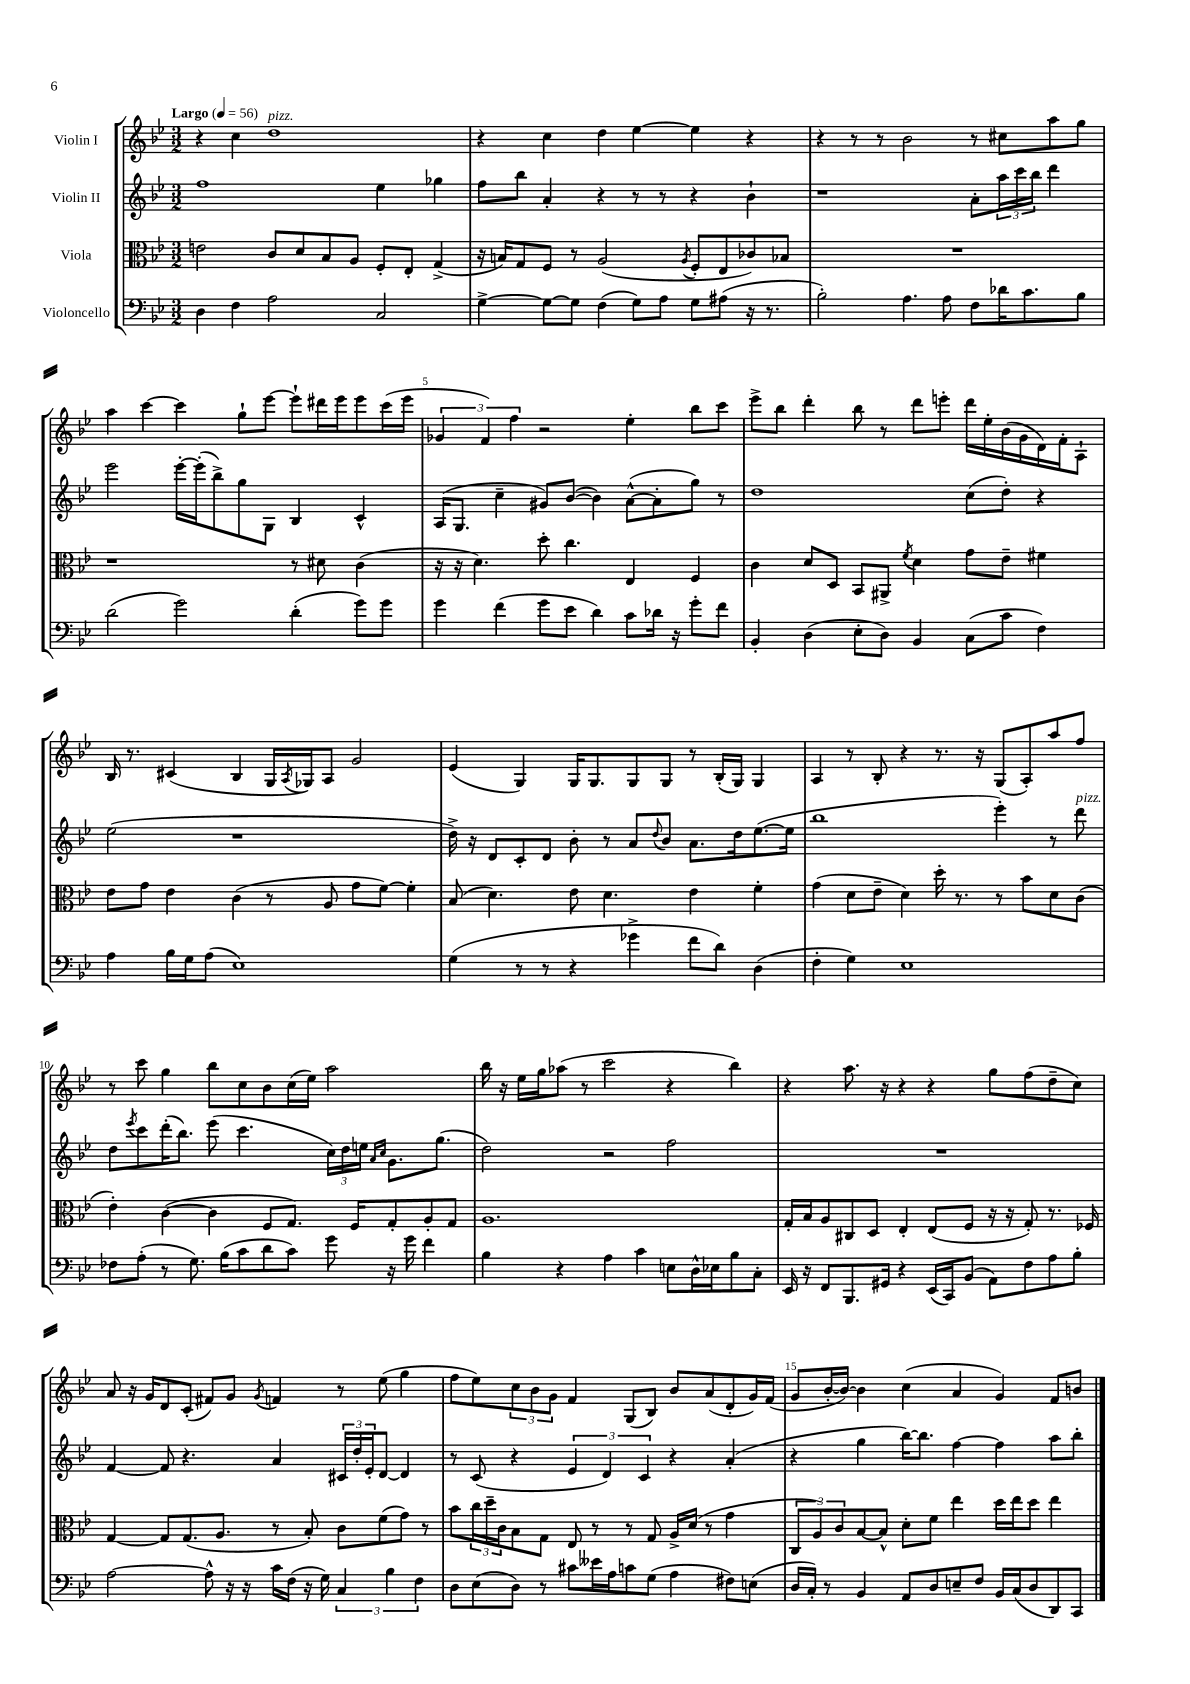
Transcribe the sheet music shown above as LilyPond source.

<<
\new StaffGroup <<
\new Staff = "s0" \with { instrumentName = "Violin I" } {
    \clef treble \key bes \major \numericTimeSignature \time 3/2 \tempo "Largo" 4 = 56
    r4 c''4 d''1^\markup { \italic "pizz." } |
    r4 c''4 d''4 ees''4~ ees''4 r4 |
    r4 r8 r8 bes'2 r8 cis''8 a''8 g''8 |
    a''4 c'''4~ c'''4 g''8-! ees'''8~ ees'''8-! dis'''16 ees'''16 ees'''8 c'''16( ees'''16 |
    \tuplet 3/2 { ges'4 f'4) f''4 } r2 ees''4-. bes''8 c'''8 |
    ees'''8-> bes''8 d'''4-. bes''8 r8 d'''8 e'''8-. d'''16 ees''16-. bes'16( g'16 d'16) f'16-. a8-! |
    bes16 r8. cis'4( bes4 g16 \acciaccatura { a8 } ges16) a8 g'2 |
    ees'4( g4) g16 g8. g8 g8 r8 bes16-.( g16) g4 |
    a4 r8 bes8-. r4 r8. r16 g8( a8-.) a''8 f''8 |
    r8 c'''8 g''4 bes''8 c''8 bes'8 c''16( ees''16) a''2 |
    bes''16 r16 ees''16 g''16 aes''8( r8 c'''2 r4 bes''4) |
    r4 a''8. r16 r4 r4 g''8 f''8( d''8-- c''8) |
    a'8 r16 g'16 d'8 c'8-.( fis'8) g'8 \acciaccatura { g'8 } f'4 r8 ees''8( g''4 |
    f''8 ees''8) \tuplet 3/2 { c''8 bes'8 g'8 } f'4 g8( bes8) bes'8 a'8( d'8-. g'16) f'16( |
    g'8 bes'16~-. bes'16~) bes'4 c''4( a'4 g'4) f'8 b'8 \bar "|." |
}
\new Staff = "s1" \with { instrumentName = "Violin II" } {
    \clef treble \key bes \major \numericTimeSignature \time 3/2
    f''1 ees''4 ges''4 |
    f''8 bes''8 a'4-. r4 r8 r8 r4 bes'4-! |
    r1 a'8-. \tuplet 3/2 { a''16 c'''16 bes''16 } d'''4 |
    ees'''2 ees'''16~-. ees'''16-.( bes''8->) g''8 g8 bes4 c'4-^ |
    a16( g8. c''4-- gis'8) bes'8~( bes'4) a'8~-^( a'8-. g''8) r8 |
    d''1 c''8( d''8-.) r4 |
    ees''2( r1 |
    d''16->) r16 d'8 c'8-. d'8 bes'8-. r8 a'8 \appoggiatura { d''8 } bes'8 a'8. d''16 ees''8.~( ees''16 |
    bes''1 ees'''4-.) r8 d'''8^\markup { \italic "pizz." } |
    d''8 \acciaccatura { ees'''8 } c'''8 d'''16-.( bes''8.) ees'''8( c'''4. \tuplet 3/2 { c''16) d''16 e''16 } \grace { a'16 c''16 } g'8. g''8.( |
    d''2) r2 f''2 |
    R1. |
    f'4~ f'8 r4. a'4 \tuplet 3/2 { cis'16 d''16-. ees'16-. } d'8~ d'4 |
    r8 c'8( r4 \tuplet 3/2 { ees'4 d'4) c'4 } r4 a'4-.( |
    r4 g''4 bes''16~) bes''8. f''4~ f''4 a''8 bes''8-. \bar "|." |
}
\new Staff = "s2" \with { instrumentName = "Viola" } {
    \clef alto \key bes \major \numericTimeSignature \time 3/2
    e'2 c'8 d'8 bes8 a8 f8-. ees8-. g4->( |
    r16 b16) g8 f8 r8 a2( \acciaccatura { a8 } f8-. ees8 ces'8) bes8 |
    R1. |
    r1 r8 dis'8 c'4( |
    r16 r16 d'4.) d''8-. c''4. ees4 f4 |
    c'4 d'8 d8 bes,8 ais,8-> \acciaccatura { f'8 } d'4 g'8 ees'8-- fis'4 |
    ees'8 g'8 ees'4 c'4( r8 a8 g'8 f'8~) f'4-. |
    bes8( d'4.) ees'8 d'4. ees'4 f'4-. |
    g'4( d'8 ees'8-- d'4) d''16-. r8. r8 bes'8 d'8 c'8( |
    ees'4-.) c'4~( c'4 f8 g8.) f16 g8-. a8-. g8 |
    a1. |
    g16-. bes16 a8 cis8 d8 ees4-. ees8( f8 r16 r16 g8-.) r8. fes16 |
    g4~ g8 g8.( a8. r8 bes8-.) c'8 f'8( g'8) r8 |
    bes'8 \tuplet 3/2 { c''16 d''16-- c'16 } bes8 g8 ees8 r8 r8 g8 a16-> d'16( r8 g'4 |
    \tuplet 3/2 { c8 a8) c'8 } bes8~ bes8-^ d'8-. f'8 ees''4 d''16 ees''16 d''8 ees''4 \bar "|." |
}
\new Staff = "s3" \with { instrumentName = "Violoncello" } {
    \clef bass \key bes \major \numericTimeSignature \time 3/2
    d4 f4 a2 c2 |
    g4~-> g8~ g8 f4( g8) a8 g8 ais8( r16 r8. |
    bes2-.) a4. a8 f8 des'16 c'8. bes8 |
    d'2( g'2) d'4-.( g'8) g'8 |
    g'4 f'4( g'8 ees'8 d'4) c'8 des'16 r16 g'8-. f'8 |
    bes,4-. d4( ees8-. d8) bes,4 c8( c'8 f4) |
    a4 bes16 g16 a8( ees1) |
    g4( r8 r8 r4 ges'4-> f'8 d'8) d4( |
    f4-. g4) ees1 |
    fes8 a8-.( r8 g8.) bes16( c'8 d'8 c'8) g'8 r16 g'16 f'4 |
    bes4 r4 a4 c'4 e8 d16-^ ees16 bes8 c8-. |
    ees,16 r16 f,8 bes,,8. gis,16 r4 ees,16( c,16) bes,8( a,8) f8 a8 bes8-. |
    a2~ a8-^ r16 r16 c'16 f16( r16 g16) \tuplet 3/2 { c4 bes4 f4 } |
    d8 ees8( d8) r8 cis'8 eeses'16 a16 c'8 g8( a4 fis8) e8( |
    d16 c16-.) r8 bes,4 a,8 d8 e8-- f8 bes,16 c16( d8 d,8) c,8 \bar "|." |
}
>>
>>
\layout { \context { \Score \override BarNumber.break-visibility = ##(#f #t #t) barNumberVisibility = #(every-nth-bar-number-visible 5) } }
